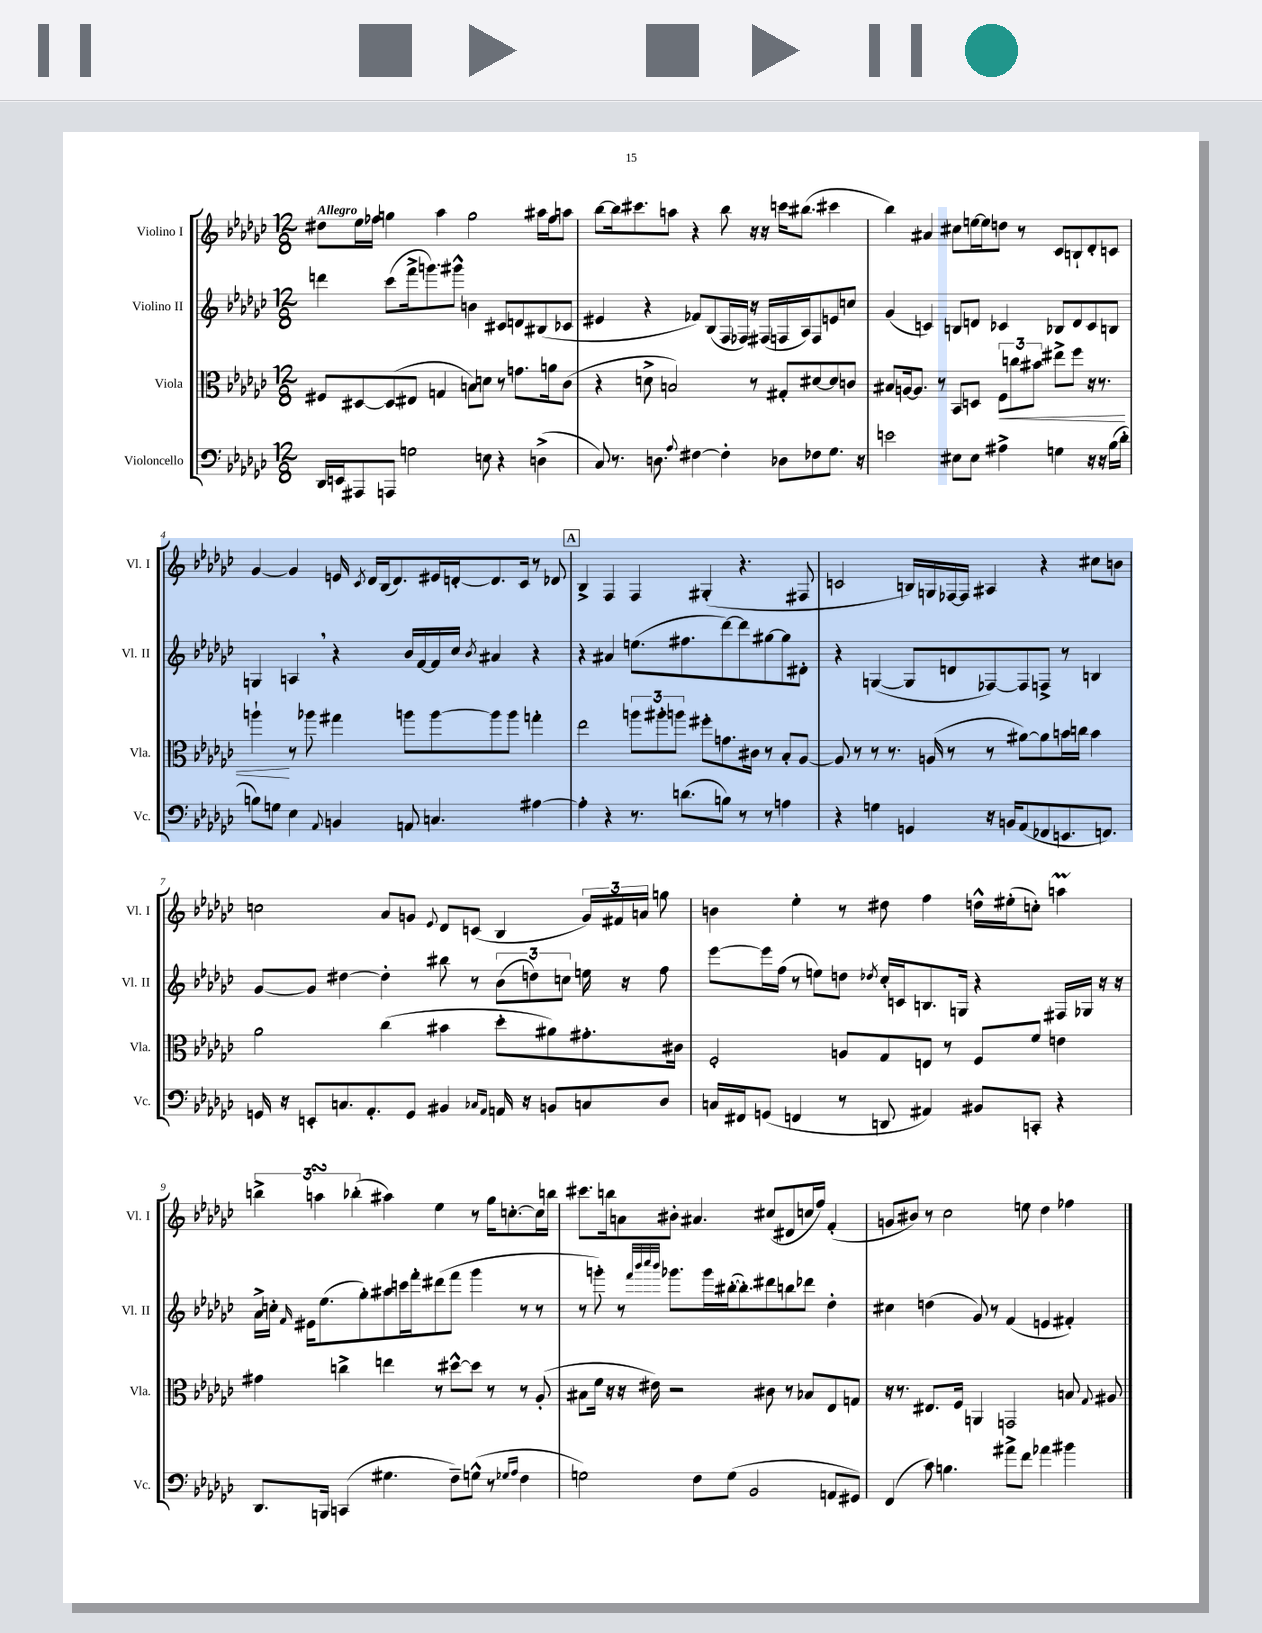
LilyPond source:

<<
\new StaffGroup <<
\new Staff = "s0" \with { instrumentName = "Violino I" shortInstrumentName = "Vl. I" } {
    \clef treble \key ges \major \numericTimeSignature \time 12/8 \tempo "Allegro"
    \autoBeamOff dis''8[ ees''16 fes''16] g''4 aes''4 g''2 ais''16[ fes''16 a''8] |
    bes''8[~ bes''16 cis'''8. a''8] r4 bes''8 r16 r16 c'''16[ bis''8.]( cis'''4 |
    bes''4) ais'4 cis''8[ e''16~ e''16 d''8] r8 ces'8[ b8-! des'8-. c'8] |
    ges'4~ ges'4 e'16 \acciaccatura { ces'8 } des'16[ bes16( des'8.) eis'16 d'16~-. d'8. ces'16] r8 des'8 |
    \mark \markup { \box "A" } bes4-> f4 f4 gis4-.( r4. fis8 |
    c'2 b16[) g16 fes16~ fes16] ais4 r4 cis''8[ b'8] |
    c''2 aes'8[ g'8] \appoggiatura { ees'8 } des'8[ c'8]( bes4 \tuplet 3/2 { g'16[) fis'16 a'16] } g''8 |
    b'4 ees''4-. r8 dis''8 f''4 d''16[-^ eis''16-.( c''8]-.) a''4\prall |
    \tuplet 3/2 { b''4-> a''4\turn bes''4-.( } ais''4) ees''4 r8 ges''16[ c''8.~-. c''16 b''16] |
    cis'''8.[ b''16 a'8 bis'8]-. ais'4. cis''8[( dis'8 c''16 f''16]) f'4-.( |
    g'8[ bis'8]) r8 ces''2 e''8 des''4 fes''4 \bar "|." |
}
\new Staff = "s1" \with { instrumentName = "Violino II" shortInstrumentName = "Vl. II" } {
    \clef treble \key ges \major \numericTimeSignature \time 12/8
    \autoBeamOff d'''4 ces'''8[( f'''16-> g'''8.) gis'''8]-^ b'4 cis'8[ d'8 bis8( ces'8] |
    eis'4 r4 fes'8[) bes8( f16 fes16]) r16 fis16[( f16 aes16) f8 e'8 c''8] |
    ges'4( c'4) b8[ d'8] ces'4 bes8[ d'8 ces'8 b8] |
    g4 a4 \breathe r4 bes'16[ f'16~ f'16 ces''16] \acciaccatura { bes'8 } ais'4 r4 |
    \mark \markup { \box "A" } r4 ais'4 e''8.[( fis''8. des'''8~) des'''8 gis''8~ gis''8 dis'8]-. |
    r4 g4~( g8[ d'8 fes8~) fes8 f8]-> r8 b4 |
    ges'8[~ ges'8] dis''4~ dis''4-. bis''8 r8 \tuplet 3/2 { bes'8[( d''8) c''8] } e''16 r16 f''8 |
    ees'''8[~ ees'''16 f''16]( r8 e''8[) d''8] \acciaccatura { des''8 } ces''16[-. c'16 b8. g16] r4 fis16[ ges16] r16 r16 |
    aes'16[-> c''16]-. \grace { f'16 } eis'16[ ees''8.( ges''8-.) ais''8 c'''16 f'''16-. dis'''8( f'''8] ges'''4 r8 r8 |
    r8 g'''8-.) r8 \grace { f'''32[ bes'''32 ces''''32 bes'''32] } ges'''8.[ ges'''16 bis''16~-.( bis''8.-.) dis'''8 b''8 des'''8] des''4-. |
    cis''4 d''4( ges'8) r8 f'4( e'4 fis'4-.) \bar "|." |
}
\new Staff = "s2" \with { instrumentName = "Viola" shortInstrumentName = "Vla." } {
    \clef alto \key ges \major \numericTimeSignature \time 12/8
    \autoBeamOff fis8[ dis8~ dis8( eis8] g4 b8[) d'8] r8 g'8.[ a'16 ces'8]( |
    r4 d'8-> b2) r8 gis8[-. dis'8~ dis'8 c'8] |
    bis8[ a16~ a8.] r8 bes,8[ d8] \tuplet 3/2 { f8[\< c''8 bis'8] } eis''8[-> f''8] r16 r8. |
    a''4-!\! r8 aes''8 gis''4 a''8[ a''8~ a''8 a''8] g''4-. |
    \mark \markup { \box "A" } ees''2 \tuplet 3/2 { a''8[ ais''8-. a''8] } fis''8[-. g'8. cis'16] r8 bes8[-. aes8]~ |
    aes8 r8 r8 r8. a16( r8 r8 ais'8[~) ais'8 b'16 c''16] b'4 |
    aes'2 ces''4( bis'4 des''8[-. ais'8) gis'8.-. cis'16] |
    f2-. a8[ ges8 e8] r8 f8[ f'8] e'4 |
    gis'4 c''4-> e''4 r8 dis''8[~-^ dis''8] r8 r8 aes8-.( |
    bis8[ f'16] r16 r16 eis'16) r2 cis'8 r8 bes8[ ees8 g8] |
    r16 r8. eis8.[ f16] a,4 g,2 b8 \appoggiatura { ges8 } ais8 \bar "|." |
}
\new Staff = "s3" \with { instrumentName = "Violoncello" shortInstrumentName = "Vc." } {
    \clef bass \key ges \major \numericTimeSignature \time 12/8
    \autoBeamOff des,16[ e,16 ais,,8 a,,8] g2 e8 r4 d4->( |
    ces8) r8. d8. \appoggiatura { aes8 } fis4~ fis4-. des8[ fes8 ges8.] r16 |
    e'2 eis8[ eis8] ais4-> g4 r16 r16 bes16[( des'16]-. |
    b8[) g8] ees4 \appoggiatura { aes,8 } b,4 a,8 c4. ais4~ |
    \mark \markup { \box "A" } ais4-. r4 r8. d'8.[( b8]) r8 r8 a4 |
    r4 g4 g,4 r16 b,16[ aes,8( fes,8 e,8. f,8.]) |
    g,16 r16 e,8[-. c8. aes,8.-. g,8] bis,4 \grace { ces16[ aes,16] } a,16 r16 b,8[ c8 des8] |
    c16[ fis,16 g,8]( f,4 r8 d,8 ais,4) bis,8[ c,8]-. r4 |
    des,8.[ b,,16] c,4( gis4. f8[--) g8]-^( r8 \grace { ges16[ aes16] } f4 |
    g2) f8[ g8]( bes,2 a,8[ gis,8]) |
    f,4( ces'8) b4. ais'8[-> f'8] aes'4 bis'4 \bar "|." |
}
>>
>>
